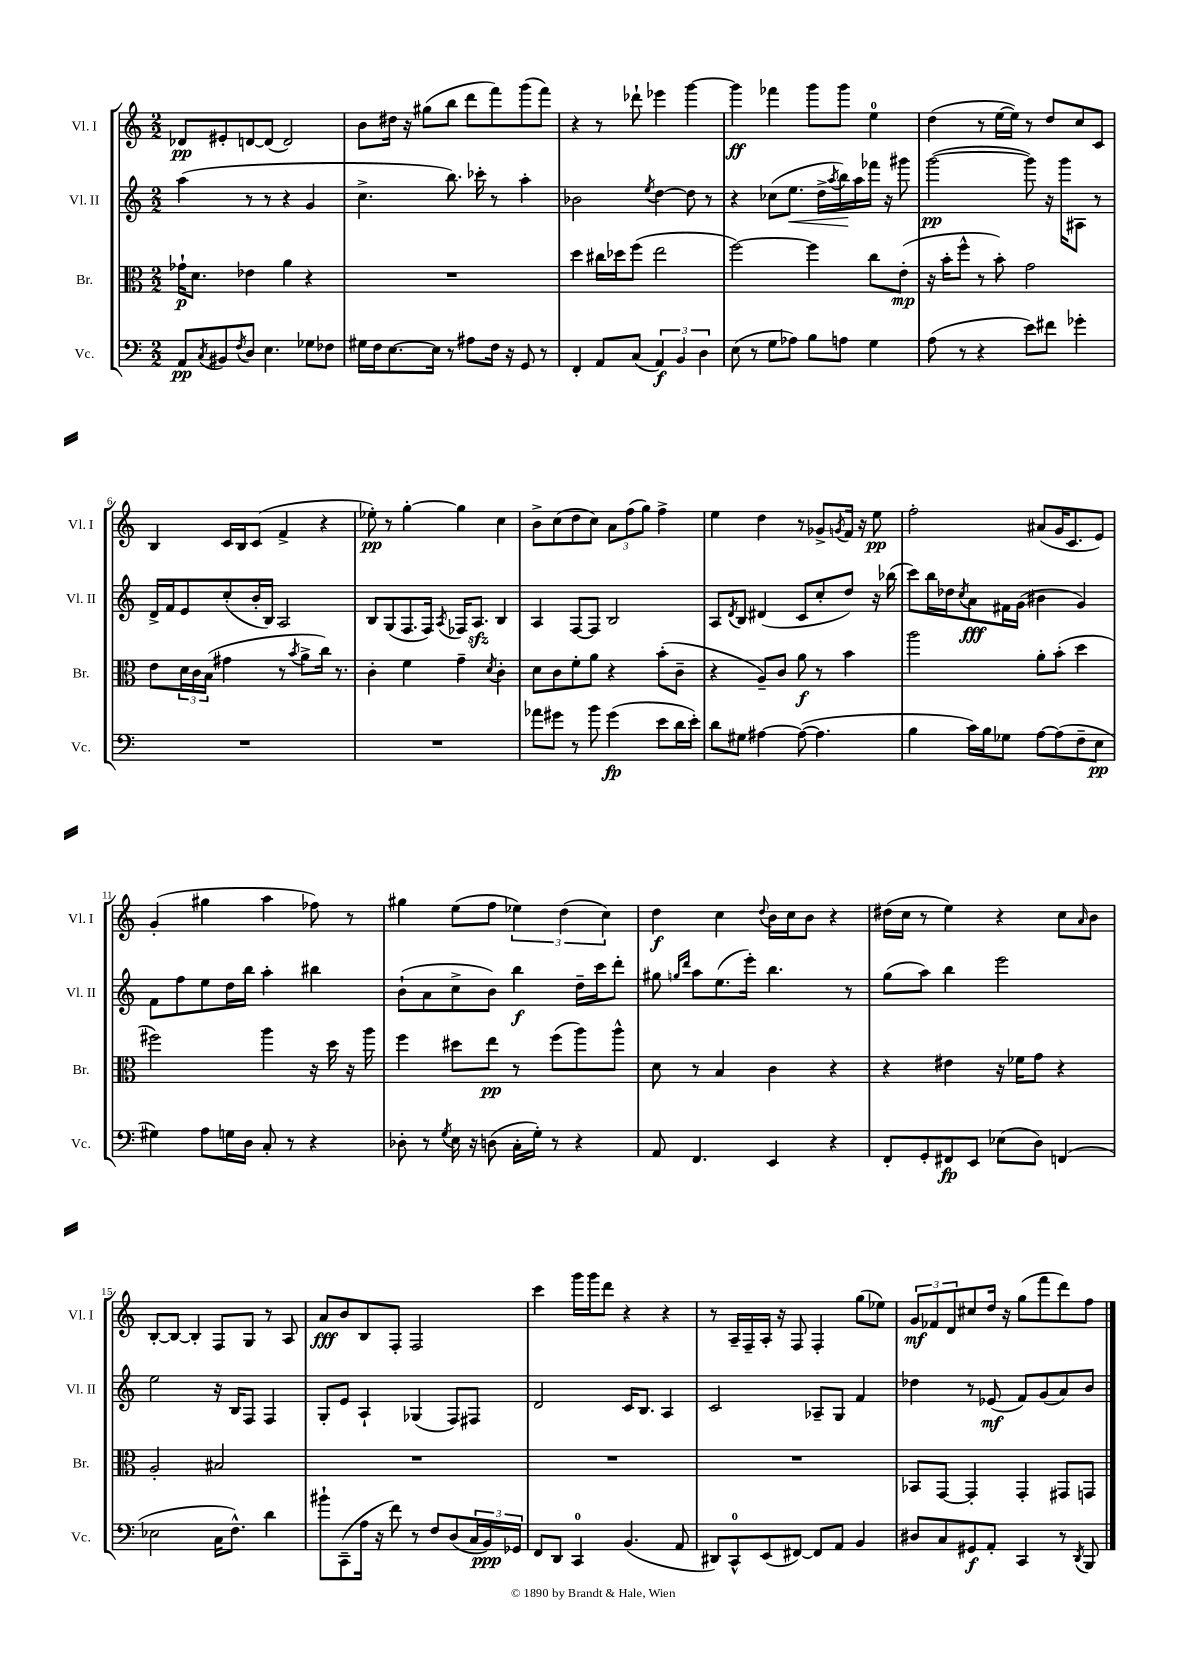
<<
\new StaffGroup <<
\new Staff = "s0" \with { instrumentName = "Vl. I" shortInstrumentName = "Vl. I" } {
    \clef treble \key c \major \numericTimeSignature \time 2/2
    des'8\pp eis'8-. d'8~ d'8( d'2) |
    b'8 dis''16 r16 gis''8( b''8 d'''8 f'''8) g'''8( f'''8) |
    r4 r8 des'''8-! ees'''4 g'''4~ |
    g'''4\ff fes'''4 g'''8 g'''8 e''4-0 |
    d''4( r8 e''16~ e''16) r8 d''8 c''8 c'8 |
    b4 c'16 b16 c'8( f'4-> r4 |
    ees''8-.\pp) r8 g''4~-. g''4 c''4 |
    b'8-> c''8( d''8 c''8) \tuplet 3/2 { a'8 f''8( g''8) } f''4-> |
    e''4 d''4 r8 ges'8-> \acciaccatura { g'8 } f'16 r16 e''8\pp |
    f''2-. ais'8( g'16 c'8. e'8) |
    g'4-.( gis''4 a''4 fes''8) r8 |
    gis''4 e''8( f''8 \tuplet 3/2 { ees''4) d''4( c''4) } |
    d''4\f c''4 \appoggiatura { d''8 } b'16 c''16 b'8 r4 |
    dis''16( c''16 r8 e''4) r4 c''8 \grace { a'16 } b'8 |
    b8~-. b8~ b4-. f8 g8 r8 a8 |
    a'8\fff b'8 b8 f8-. f2 |
    c'''4 g'''16 g'''16 d'''8 r4 r4 |
    r8 a16-- f16-- a16-. r16 f8 f4-. g''8( ees''8) |
    \tuplet 3/2 { g'8\mf fes'8 d'8 } cis''8 d''16 r16 g''8( f'''8 d'''8) f''8 \bar "|." |
}
\new Staff = "s1" \with { instrumentName = "Vl. II" shortInstrumentName = "Vl. II" } {
    \clef treble \key c \major \numericTimeSignature \time 2/2
    a''4( r8 r8 r4 g'4 |
    c''4.-> b''8.) ces'''16-. r8 a''4-. |
    bes'2 \acciaccatura { e''8 } d''4~ d''8 r8 |
    r4 ces''8( e''8.\< d''16-> \acciaccatura { a''8 } b''16\!) a''16 fes'''16 r16 gis'''8 |
    g'''2~\pp( g'''8) r16 g'''16 ais8 r8 |
    d'16-> f'16 e'8 c''8-.( b'16-. b16) a2 |
    b8 g8( f8. f16) \acciaccatura { a8 } fes16 a8.\sfz b4 |
    a4 f8~ f8 b2 |
    a8 \acciaccatura { d'8 } b8 dis'4( c'8 c''8-. d''8) r16 bes''16( |
    c'''8) b''16 des''16 \acciaccatura { c''8 } a'8\fff fis'16 g'16( bis'4 g'4) |
    f'8 f''8 e''8 d''16 b''16 a''4-. bis''4 |
    b'8-!( a'8 c''8-> b'8) b''4\f d''16-- c'''16 d'''8-. |
    gis''8 \grace { g''16 d'''16 } a''8 e''8.( e'''16-.) b''4. r8 |
    g''8( a''8) b''4 e'''2 |
    e''2 r16 b16 f8 f4 |
    g8-. e'8 a4-! ges4( f8) fis8 |
    d'2 c'16 b8. a4 |
    c'2 aes8-- g8 f'4 |
    des''4 r8 ees'8\mf( f'8) g'8( a'8) b'8 \bar "|." |
}
\new Staff = "s2" \with { instrumentName = "Br." shortInstrumentName = "Br." } {
    \clef alto \key c \major \numericTimeSignature \time 2/2
    ges'16-!\p d'8. ees'4 a'4 r4 |
    R1 |
    d''4 cis''16 des''16 f''8( e''2 |
    f''2~) f''4 c''8 e'8-.\mp( |
    r16 b'16-. f''8-^ r8 b'8-.) g'2 |
    e'8 \tuplet 3/2 { d'16 c'16 b16( } gis'4 r8 \acciaccatura { b'8 } a'8-> c''16) r8. |
    c'4-. f'4 g'4-- \acciaccatura { d'8 } c'4-. |
    d'8 c'8 f'8-. a'8 r4 b'8-.( c'8-- |
    r4 a8--) c'8 a'8\f r8 b'4 |
    a''2 a'8-. b'8-.( d''4 |
    fis''2) a''4 r16 d''16 r16 a''16 |
    f''4 dis''8 e''8\pp r8 f''8( a''8) a''8-^ |
    d'8 r8 b4 c'4 r4 |
    r4 eis'4 r16 fes'16 g'8 r4 |
    a2-. bis2 |
    R1 |
    R1 |
    R1 |
    bes,8 g,8~ g,4-. g,4-. gis,8 g,8 \bar "|." |
}
\new Staff = "s3" \with { instrumentName = "Vc." shortInstrumentName = "Vc." } {
    \clef bass \key c \major \numericTimeSignature \time 2/2
    a,8\pp \acciaccatura { c8 } bis,8 \acciaccatura { f8 } d8 e4. ges8 fes8 |
    gis16 f16 e8.~ e16 r8 ais8 f16 r16 g,8 r8 |
    f,4-. a,8 c8( \tuplet 3/2 { a,4\f) b,4 d4 } |
    e8( r8 g8 aes8) b8 a8 g4 |
    a8( r8 r4 e'8) fis'8 ges'4-. |
    R1 |
    R1 |
    aes'8 gis'8 r8 b'8 gis'4\fp( e'8 d'16 e'16-.) |
    d'8 gis8 ais4~ ais8~( ais4. |
    b4 c'16) b16 ges8 a8~ a8( f8-- e8\pp |
    gis4) a8 g16 d16 c8-. r8 r4 |
    des8-. r8 \acciaccatura { g8 } e16 r16 d8( c16-. g16-.) r8 r4 |
    a,8 f,4. e,4 r4 |
    f,8-. g,8-. fis,8\fp e,8 ees8( d8) f,4( |
    ees2 c16 f8.-^) d'4 |
    bis'8-! c,8--( a16 r16 f'8) r8 f8 d8( \tuplet 3/2 { c16 b,16\ppp) ges,16 } |
    f,8 d,8 c,4-0 b,4.( a,8 |
    dis,8) c,8-0-^ e,8( fis,8~) fis,8 a,8 b,4 |
    dis8 c8 gis,8\f a,8-. c,4 r8 \acciaccatura { d,8 } b,,8 \bar "|." |
}
>>
>>
